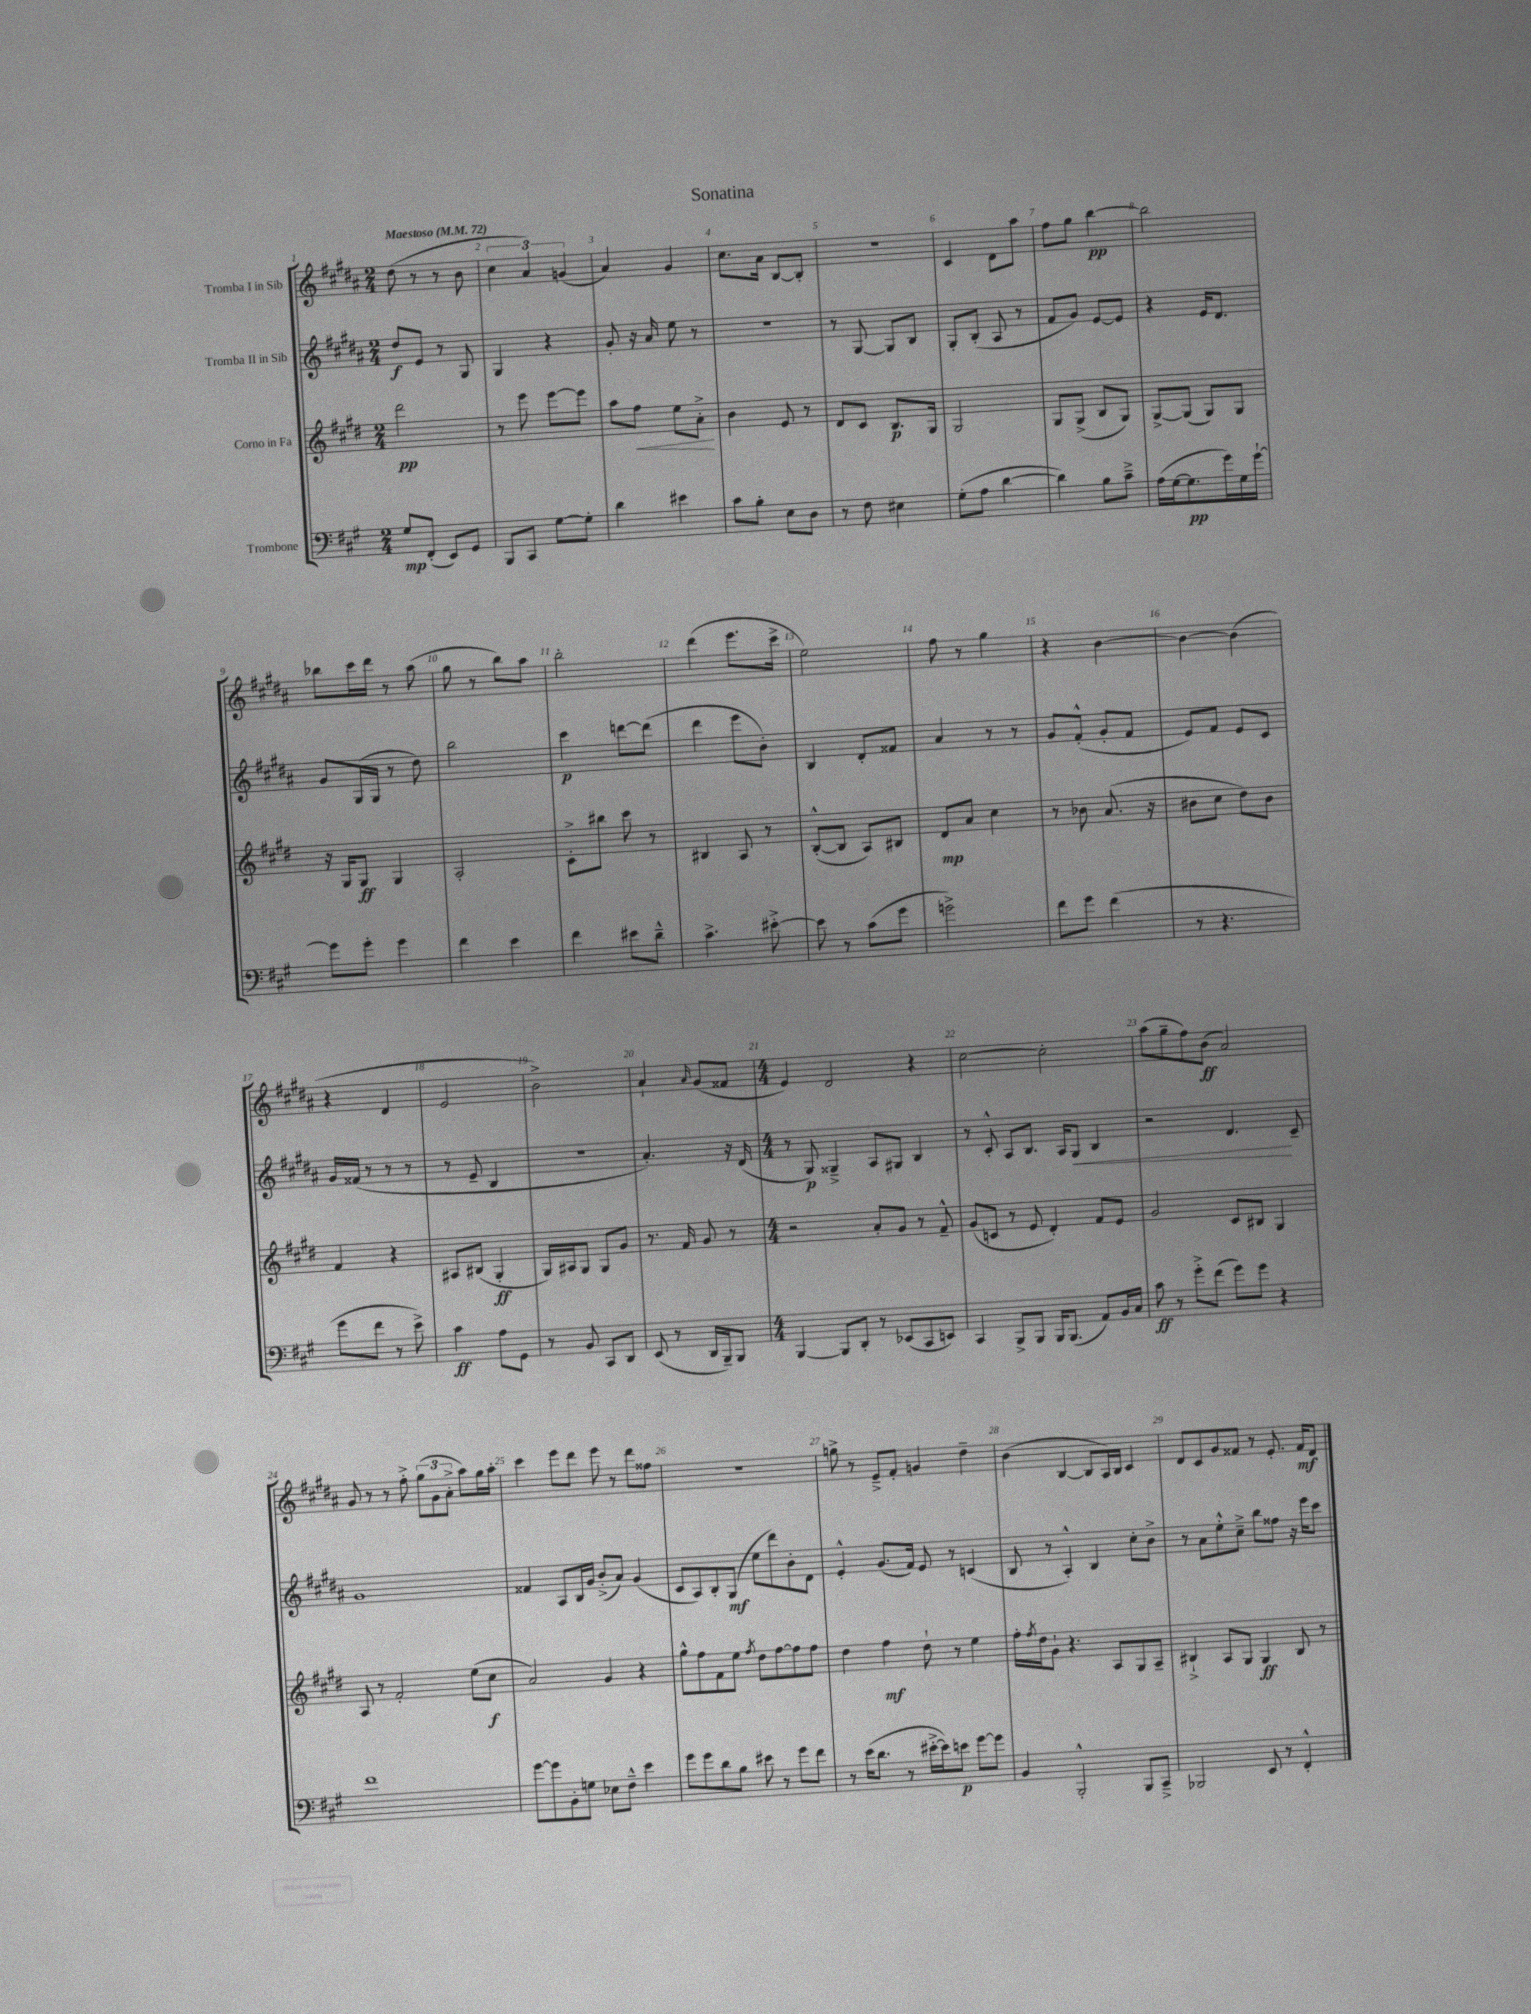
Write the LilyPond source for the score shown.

\header { title = "Sonatina" }
<<
\new StaffGroup <<
\new Staff = "s0" \with { instrumentName = "Tromba I in Sib" } {
    \clef treble \key b \major \numericTimeSignature \time 2/4 \tempo "Maestoso" 4 = 72
    dis''8( r8 r8 b'8 |
    \tuplet 3/2 { cis''4 ais'4) g'4( } |
    ais'4) gis'4 |
    cis''8. ais'16 b8~ b8-. |
    r2 |
    cis'4 dis'8 ais''8 |
    fis''8 gis''8 b''4~\pp |
    b''2 |
    bes''8 cis'''16 dis'''16 r8 ais''8( |
    gis''8 r8 b''8) ais''8 |
    b''2-. |
    dis'''4( e'''8. cis'''16-> |
    e''2) |
    fis''8 r8 gis''4 |
    r4 b'4~ |
    b'4~ b'4( |
    r4 dis'4 |
    e'2 |
    b'2->) |
    ais'4-! \grace { ais'16 } gis'8( fisis'8 |
    \numericTimeSignature \time 4/4 e'4) dis'2 r4 |
    cis''2~ cis''2-. |
    ais''8( gis''8-- fis''8) b'8\ff( ais'2) |
    gis'8 r8 r8 fis''8-.-> \tuplet 3/2 { gis''8( gis'8 ais'8-.-> } ais''8) gis''16 ais''16-. |
    cis'''4 e'''8 dis'''8 e'''8 r8 dis'''8 fisis''8 |
    R1 |
    g''8-> r8 e'8---> fis'8-. g'4 dis''4-- |
    b'4( b4~ b8 ais16) b16 cis'4 |
    dis'8 cis'8 gis'8 fisis'8 r8 e'8.-. fisis'16\mf dis'8 \bar "|." |
}
\new Staff = "s1" \with { instrumentName = "Tromba II in Sib" } {
    \clef treble \key b \major \numericTimeSignature \time 2/4
    dis''8\f e'8 r8 gis8 |
    gis4 r4 |
    gis'8-. r16 ais'16 e''8 r8 |
    R2 |
    r8 gis8~ gis8 b8 |
    gis8-. b8-.( ais8 r8 |
    fis'8 gis'8) e'8~ e'8 |
    r4 e'16 dis'8. |
    gis'8 gis16( gis16 r8 dis''8) |
    b''2 |
    cis'''4\p d'''8~ d'''8( |
    dis'''4 e'''8 b'8-.) |
    b4 dis'8-. fisis'8 |
    ais'4 r8 r8 |
    gis'8 fis'8-.-^( gis'8-. fis'8 |
    e'8) fis'8 e'8 cis'8 |
    gis'16 fisis'16( r8 r8 r8 |
    r8 e'8-- b4 |
    r2 |
    ais'4.-.) r16 dis'16( |
    \numericTimeSignature \time 4/4 r8 gis8\p) gisis4---> ais8 gis8 b4 |
    r8 cis'8-.-^ ais8 b8. ais16 gis8\< b4 |
    r2 dis'4.\! cis'8-- |
    gis'1 |
    fisis'4 ais8 b16 gis'16 b'8-.->( ais'8) gis'4( |
    cis'8 ais8) b8-. gis8\mf( e''8 dis'''8) b'8-. dis'8 |
    e'4-.-^ gis'8.( fis'16) e'8 r8 c'4( |
    b8 r8 ais4-.-^) b4 cis''8-. b'8-> |
    r8 ais'8 e''8-.-^ cis''8---> b''8 fisis''8 r16 e'''16 cis'''8 \bar "|." |
}
\new Staff = "s2" \with { instrumentName = "Corno in Fa" } {
    \clef treble \key e \major \numericTimeSignature \time 2/4
    dis'''2\pp |
    r8 e'''8 e'''8~ e'''8 |
    a''8 fis''8\< e''8 a'8-.->\! |
    b'4 e'8 r8 |
    dis'8 cis'8 b8.\p gis16 |
    gis2 |
    gis8 gis8->( b8 gis8) |
    gis8~-> gis8( gis8) gis8 |
    r16 gis16 gis8\ff gis4 |
    a2-. |
    cis'8-.-> bis''8 cis'''8 r8 |
    bis4 a8 r8 |
    b8~-.-^( b8 a8) bis8 |
    dis'8\mp a'8 cis''4 |
    r8 bes'8 a'8.( r16 |
    bis'8 cis''8 dis''8) bis'8 |
    fis'4 r4 |
    ais8 bis8( gis4-.\ff |
    gis16) ais16 gis8 gis8 gis'8 |
    r8. fis'16 gis'8 r8 |
    \numericTimeSignature \time 4/4 r2 a'8-. gis'8 r8 fis'8---^ |
    gis'8( c'8 r8 e'8 dis'4-.) fis'8 e'8 |
    gis'2 cis'8 bis8 gis4 |
    a8 r8 fis'2-. e''8( cis''8\f |
    a'2) gis'4 r4 |
    gis''8-^ fis''8 fis'8 e''8 \acciaccatura { fis''8 } dis''8 fis''8~ fis''8 fis''8 |
    dis''4 fis''4\mf dis''8-! r8 e''4 |
    fis''16-. \acciaccatura { fis''8 } dis''16 gis'8-! r4. a8 gis8 a8-- |
    bis4-!-> a8 gis8 gis4\ff bis8 r8 \bar "|." |
}
\new Staff = "s3" \with { instrumentName = "Trombone" } {
    \clef bass \key a \major \numericTimeSignature \time 2/4
    gis8\mp fis,8-.( e,8) gis,8 |
    b,,8 cis,8 gis8~ gis8-. |
    d'4 eis'4 |
    cis'8 b8-. e8 d8 |
    r8 fis8 eis4 |
    gis8-.( a8 d'4~ |
    d'4) b8 cis'8---> |
    a16( gis16~ gis8.\pp gis'16) gis16 gis'16~-! |
    gis'8 gis'8-. gis'4 |
    fis'4 e'4 |
    fis'4 eis'8 d'8---^ |
    cis'4.-> eis'8~-.-> |
    eis'8 r8 cis'8( gis'8 |
    g'2->) |
    fis'8 gis'8 fis'4( |
    r8 r4. |
    gis'8 fis'8 r8 e'8->) |
    cis'4\ff a8 gis,8 |
    r8 b,8 cis,8 d,8 |
    e,8( r8 d,16 b,,16--) b,,8 |
    \numericTimeSignature \time 4/4 b,,4~ b,,8 d,8-. r8 ees,8( cis,8 e,8) |
    cis,4 b,,8-> b,,8 b,,16 b,,8.( a,8) b,16 cis16 |
    cis'8\ff r8 gis'8-.-> fis'8( gis'8) gis'8 r4 |
    fis'1 |
    gis'8~ gis'8 b,8-. g8 ees8 fis8---^ e'4 |
    gis'8 gis'8 d'8 b8 eis'8 r8 gis'8 fis'8 |
    r8 e'16( d'8. r8 eis'16~-.-> eis'16) e'8\p gis'8~ gis'8 |
    b,4 b,,2-.-^ b,,8 cis,8---> |
    bes,,2 e,8 r8 fis,4-.-^ \bar "|." |
}
>>
>>
\layout { \context { \Score \override BarNumber.break-visibility = ##(#f #t #t) barNumberVisibility = #all-bar-numbers-visible } }
